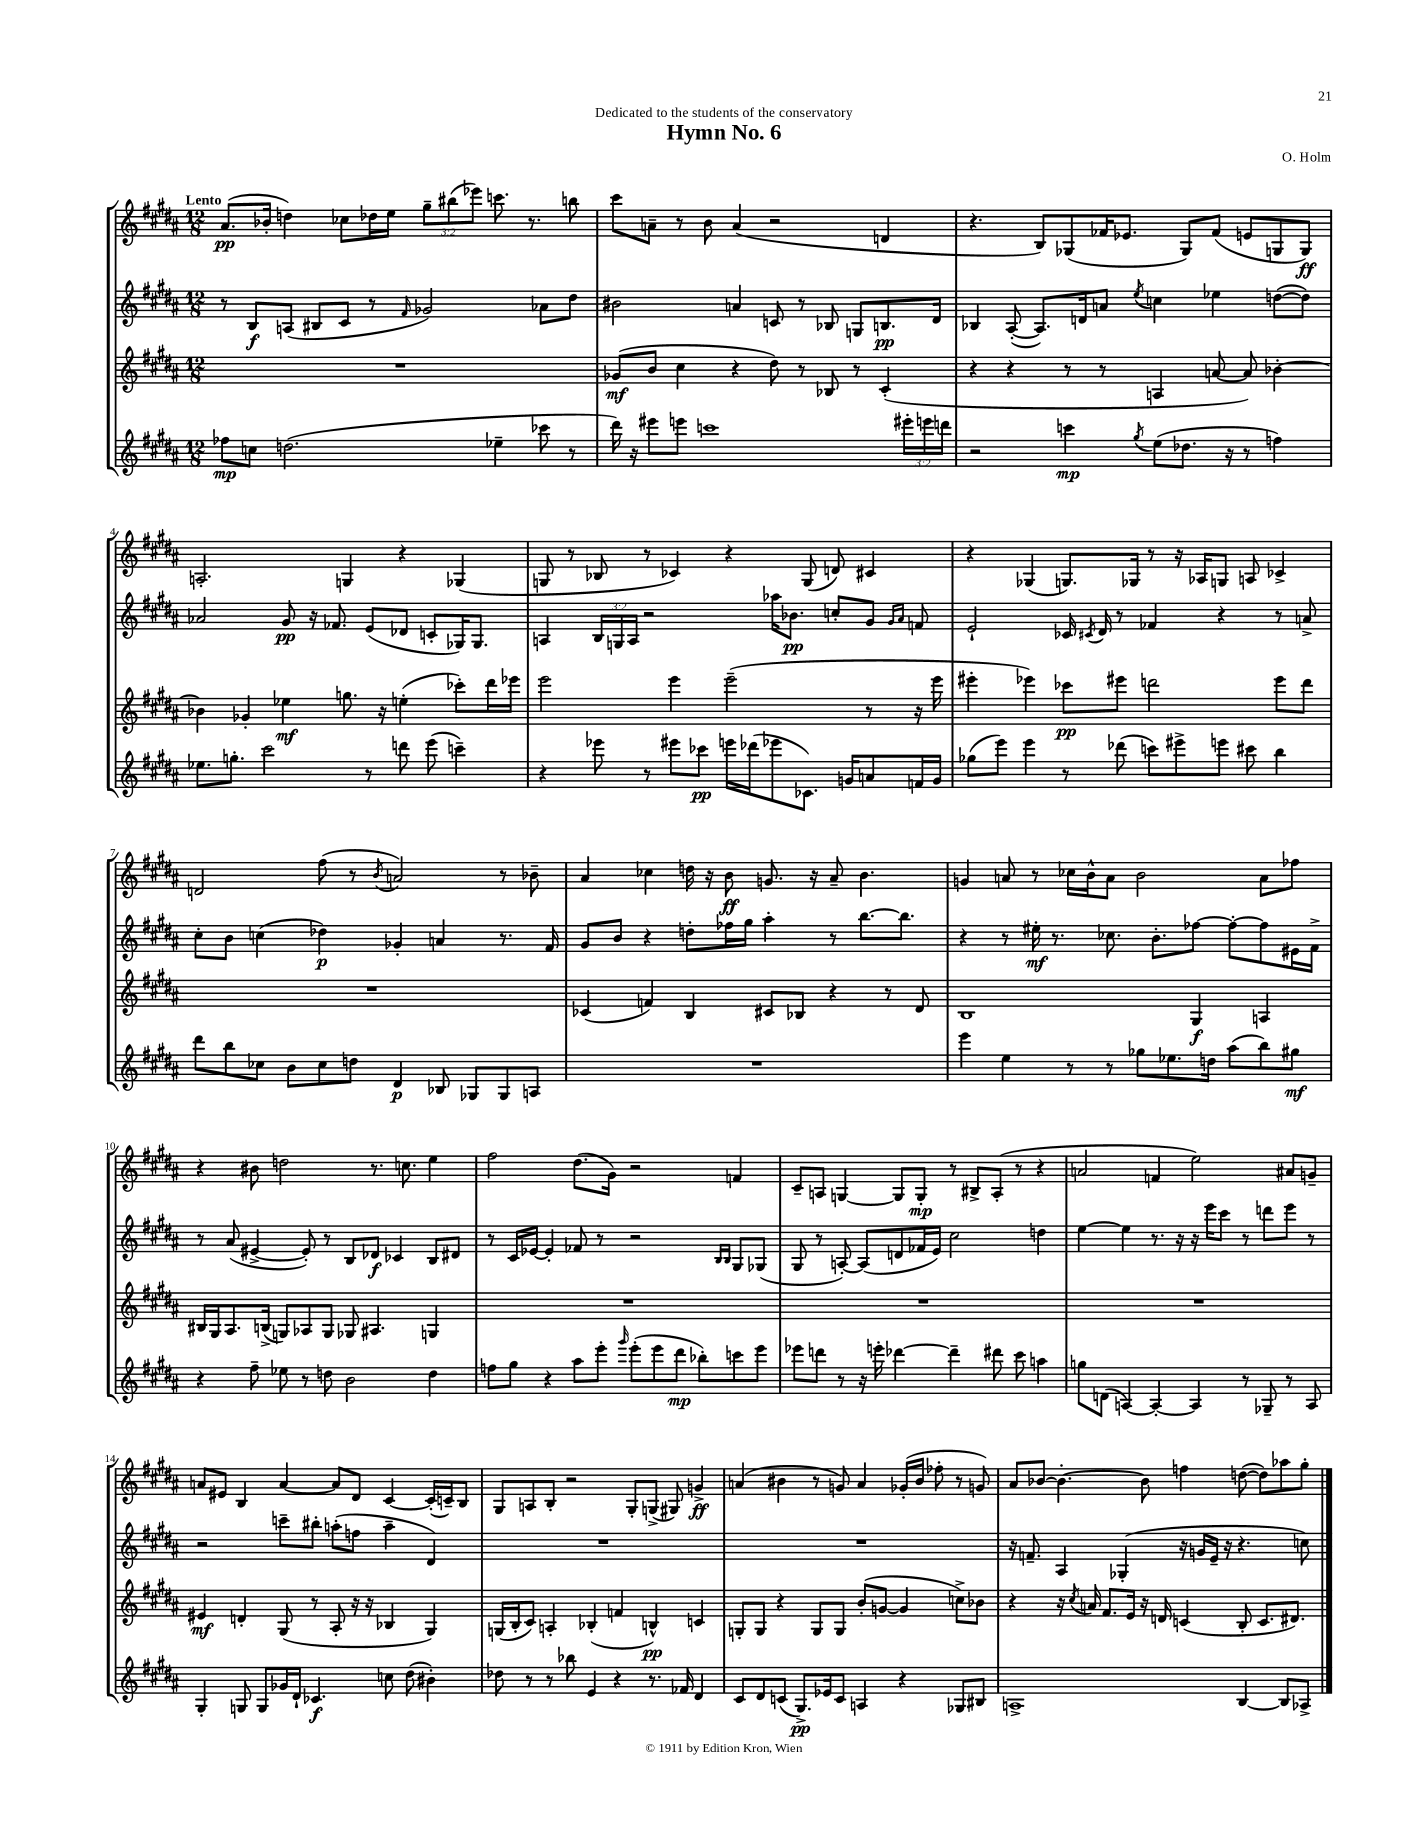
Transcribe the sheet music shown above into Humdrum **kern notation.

**kern	**dynam	**kern	**dynam	**kern	**dynam	**kern	**dynam
*part4	*part4	*part3	*part3	*part2	*part2	*part1	*part1
*staff4	*staff4	*staff3	*staff3	*staff2	*staff2	*staff1	*staff1
*clefG2	*	*clefG2	*	*clefG2	*	*clefG2	*
*k[f#c#g#d#a#]	*	*k[f#c#g#d#a#]	*	*k[f#c#g#d#a#]	*	*k[f#c#g#d#a#]	*
*M12/8	*	*M12/8	*	*M12/8	*	*M12/8	*
=1	=1	=1	=1	=1	=1	=1	=1
!	!	!	!	!	!	!LO:TX:a:B:t=Lento	!
8ff-X\L	mp	1.r	.	8r	.	(8.a#/L	pp
8ccn\J	.	.	.	8B/L	f	.	.
.	.	.	.	.	.	16b-X'/Jk	.
(2.ddn\	.	.	.	(8An/J	.	4ddn\)	.
.	.	.	.	8B#X/L	.	.	.
.	.	.	.	8c#/J	.	8cc-X\L	.
.	.	.	.	8r	.	16dd-X\L	.
.	.	.	.	.	.	16ee\JJ	.
.	.	.	.	16qqf#/	.	.	.
.	.	.	.	2g-X/)	.	12gg#~\L	.
.	.	.	.	.	.	(12bb#X\	.
.	.	.	.	.	.	12eee-X\J)	.
4ee-X~\	.	.	.	.	.	8.cccn\	.
.	.	.	.	.	.	8.r	.
8ccc-X\	.	.	.	8a-X\L	.	.	.
8r	.	.	.	8dd#\J	.	8bbn\	.
=2	=2	=2	=2	=2	=2	=2	=2
16ddd#\)	.	(8g-X/L	mf	2b#X\	.	8ccc#\L	.
16r	.	.	.	.	.	.	.
8eee#X\L	.	8b/J	.	.	.	8an~\J	.
8eeen\J	.	4cc#\	.	.	.	8r	.
1cccn	.	.	.	.	.	8b\	.
.	.	4r	.	4an/	.	(4a/	.
.	.	8dd#\)	.	8cn/	.	2r	.
.	.	8r	.	8r	.	.	.
.	.	8B-X/	.	8B-X/	.	.	.
.	.	8r	.	8Gn/L	.	.	.
.	.	(4c#'/	.	8.Bn/	pp	4dn/	.
24eee#X'\LL	.	.	.	.	.	.	.
24eeen\	.	.	.	.	.	.	.
.	.	.	.	16d#/Jk	.	.	.
24dddn\JJ	.	.	.	.	.	.	.
=3	=3	=3	=3	=3	=3	=3	=3
2r	.	4r	.	4B-X/	.	4.r	.
.	.	4r	.	([8A#'/	.	.	.
.	.	.	.	8.A#/L])	.	8B/L)	.
4cccn\	mp	8r	.	.	.	(8G-X/	.
.	.	.	.	16dn/k	.	.	.
.	.	8r	.	8an/J	.	16f-X/K	.
.	.	.	.	.	.	8.e-X/J	.
8qgg#/	.	.	.	8qee/	.	.	.
(8ee\L	.	4An/	.	4ccn\	.	.	.
8.dd-X\J	.	.	.	.	.	8G-/L)	.
.	.	[8an/	.	4ee-X\	.	(8f-/J	.
16r	.	.	.	.	.	.	.
8r	.	8a/])	.	.	.	8en/L	.
4ffn\)	.	[4b-X'\	.	([8ddn\L	.	8Gn/	.
.	.	.	.	8dd\J])	.	8G/J)	ff
!!LO:LB:g=z
=4	=4	=4	=4	=4	=4	=4	=4
8.ee-X\L	.	4b-X\]	.	2a-X/	.	2.An'/	.
8.ggn'\J	.	.	.	.	.	.	.
.	.	4g-X'/	.	.	.	.	.
2ccc#\	.	.	.	.	.	.	.
.	.	4ee-X\	mf	8g#/	pp	.	.
.	.	.	.	16r	.	.	.
.	.	.	.	8.f-X/	.	.	.
.	.	8.ggn\	.	.	.	4Gn/	.
8r	.	.	.	(8e/L	.	.	.
.	.	16r	.	.	.	.	.
8dddn\	.	(4een'\	.	8d-X/J	.	4r	.
(8eee\	.	.	.	8cn'/L	.	.	.
4cccn~\)	.	8ccc-X'\L)	.	16G-X/K)	.	(4G-X/	.
.	.	.	.	8.G-/J	.	.	.
.	.	16ddd#\L	.	.	.	.	.
.	.	16eee-X\JJ	.	.	.	.	.
=5	=5	=5	=5	=5	=5	=5	=5
4r	.	2eee\	.	4An/	.	8Gn/	.
.	.	.	.	.	.	8r	.
8eee-X\	.	.	.	24B/LL	.	8B-X/	.
.	.	.	.	24Gn/	.	.	.
.	.	.	.	24A/JJ	.	.	.
8r	.	.	.	2r	.	8r	.
8eee#X\L	.	4eee\	.	.	.	4c-X/)	.
8ccc-X\J	pp	.	.	.	.	.	.
16eeen\LL	.	(2eee~\	.	.	.	4r	.
(16ddd-X\J	.	.	.	.	.	.	.
8eee-X\	.	.	.	16aa-X\KL	.	.	.
.	.	.	.	8.b-X\J	pp	.	.
8.c-X\J)	.	.	.	.	.	(8G/	.
.	.	.	.	8ccn'/L	.	8dn/)	.
16gn/KL	.	.	.	.	.	.	.
8an/	.	8r	.	8g#/J	.	4c#X/	.
.	.	.	.	16qqg#/LL	.	.	.
.	.	.	.	16qqa#/JJ	.	.	.
16fn/L	.	16r	.	8fn/	.	.	.
16g/JJ	.	16eee\	.	.	.	.	.
=6	=6	=6	=6	=6	=6	=6	=6
(8gg-X\L	.	4eee#X'\	.	2e`/	.	4r	.
8eee\J)	.	.	.	.	.	.	.
4eee\	.	4eee-X\)	.	.	.	(4G-X/	.
8r	.	8ccc-X\L	pp	16c-X/	.	8.Gn/L)	.
.	.	.	.	8qc#X/	.	.	.
.	.	.	.	16d#/	.	.	.
(8ddd-X\	.	8eee#X\J	.	8r	.	.	.
.	.	.	.	.	.	16G-X/Jk	.
8cccn\L)	.	2dddn\	.	4f-X/	.	8r	.
8eee#X^\	.	.	.	.	.	16r	.
.	.	.	.	.	.	16A-X/KL	.
8eeen\J	.	.	.	4r	.	8Gn/J	.
8ccc#X\	.	.	.	.	.	8An/	.
4bb\	.	8eee#\L	.	8r	.	4c-X^/	.
.	.	8ddd\J	.	8an^/	.	.	.
!!LO:LB:g=z
=7	=7	=7	=7	=7	=7	=7	=7
8ddd#\L	.	1.r	.	8cc#'\L	.	2dn/	.
8bb\	.	.	.	8b\J	.	.	.
8cc-X\J	.	.	.	(4ccn\	.	.	.
8b\L	.	.	.	.	.	.	.
8cc-\	.	.	.	4dd-X\)	p	(8ff#\	.
8ddn\J	.	.	.	.	.	8r	.
.	.	.	.	.	.	8qb/	.
4d#/	p	.	.	4g-X'/	.	2an/)	.
8B-X/	.	.	.	4an/	.	.	.
8G-X/L	.	.	.	.	.	.	.
8G-/	.	.	.	8.r	.	8r	.
8An/J	.	.	.	.	.	8b-X~\	.
.	.	.	.	16f#/	.	.	.
=8	=8	=8	=8	=8	=8	=8	=8
1.r	.	(4c-X/	.	8g#/L	.	4a#/	.
.	.	.	.	8b/J	.	.	.
.	.	4fn/)	.	4r	.	4cc-X\	.
.	.	4B/	.	8ddn'\L	.	16ddn\	.
.	.	.	.	.	.	16r	.
.	.	.	.	16ff-X\L	.	8b\	ff
.	.	.	.	16gg#\JJ	.	.	.
.	.	8c#X/L	.	4aa#'\	.	8.gn/	.
.	.	8B-X/J	.	.	.	.	.
.	.	.	.	.	.	16r	.
.	.	4r	.	8r	.	8a#~/	.
.	.	.	.	[8.bb\L	.	4.b\	.
.	.	8r	.	.	.	.	.
.	.	.	.	8.bb\J]	.	.	.
.	.	8d#/	.	.	.	.	.
=9	=9	=9	=9	=9	=9	=9	=9
4eee\	.	1B	.	4r	.	4gn/	.
4ee\	.	.	.	8r	.	8an/	.
.	.	.	.	16ee#X'\	mf	8r	.
.	.	.	.	8.r	.	.	.
8r	.	.	.	.	.	16cc-X\LL	.
.	.	.	.	.	.	16b^^\J	.
8r	.	.	.	8.cc-X\	.	8a\J	.
8gg-X\L	.	.	.	.	.	2b\	.
.	.	.	.	8.b'\L	.	.	.
8.ee-X\	.	.	.	.	.	.	.
.	.	4G#/	f	[8ff-X\J	.	.	.
16ddn\Jk	.	.	.	.	.	.	.
(8aa#\L	.	.	.	8ff-'\L_	.	.	.
8bb\)	.	4An/	.	8ff-\]	.	8a\L	.
8gg#X\J	mf	.	.	16e#X\L	.	8ff-X\J	.
.	.	.	.	16f#^\JJ	.	.	.
!!LO:LB:g=z
=10	=10	=10	=10	=10	=10	=10	=10
4r	.	16B#X/LL	.	8r	.	4r	.
.	.	16G#/J	.	.	.	.	.
.	.	8.A#/	.	(8a#/	.	.	.
8ff#~\	.	.	.	[4e#X^/	.	8b#X\	.
.	.	(16Bn^/Jk	.	.	.	.	.
8ee-X\	.	8Gn/L)	.	.	.	2ddn\	.
8r	.	8A-X/	.	8e#'/])	.	.	.
8ddn\	.	8G/J	.	8r	.	.	.
2b\	.	8G-X/	.	8B/L	.	.	.
.	.	4.A#X/	.	8d-X/J	f	8.r	.
.	.	.	.	4c-X/	.	.	.
.	.	.	.	.	.	8.ccn\	.
4dd\	.	4Gn/	.	8B/L	.	4ee\	.
.	.	.	.	8d#X/J	.	.	.
=11	=11	=11	=11	=11	=11	=11	=11
8ffn\L	.	1.r	.	8r	.	2ff#\	.
8gg#\J	.	.	.	16c#/LL	.	.	.
.	.	.	.	[16e-X/JJ	.	.	.
4r	.	.	.	4e-'/]	.	.	.
8aa#\L	.	.	.	8f-X/	.	(8.dd#\L	.
8eee'\J	.	.	.	8r	.	.	.
.	.	.	.	.	.	16g#\Jk)	.
16qqggg#/	.	.	.	.	.	.	.
(8eee'\L	.	.	.	2r	.	2r	.
8eee\	.	.	.	.	.	.	.
8ddd#\J	mp	.	.	.	.	.	.
8bb-X'\L)	.	.	.	.	.	.	.
.	.	.	.	16qqB/LL	.	.	.
.	.	.	.	16qqB/JJ	.	.	.
8cccn\	.	.	.	8G#/L	.	4fn/	.
8eee\J	.	.	.	(8G-X/J	.	.	.
=12	=12	=12	=12	=12	=12	=12	=12
8eee-X\L	.	1.r	.	8G#/	.	8c#~/L	.
8dddn\J	.	.	.	8r	.	8An/J	.
8r	.	.	.	[8An'/)	.	[4Gn/	.
16r	.	.	.	(8A/L]	.	.	.
16eeen'\	.	.	.	.	.	.	.
[4ddd-X\	.	.	.	8dn/	.	8G/L]	.
.	.	.	.	16f-X/L	.	8G'/J	mp
.	.	.	.	16e/JJ)	.	.	.
4ddd-~\]	.	.	.	2cc#\	.	8r	.
.	.	.	.	.	.	8B#X^/L	.
8ddd#X\	.	.	.	.	.	(8A'/J	.
8ccc#\	.	.	.	.	.	8r	.
4aan\	.	.	.	4ddn\	.	4r	.
=13	=13	=13	=13	=13	=13	=13	=13
8ggn\L	.	1.r	.	[4ee\	.	2an/	.
(8dn\J	.	.	.	.	.	.	.
[4An/)	.	.	.	4ee\]	.	.	.
4A'/_	.	.	.	8.r	.	4fn/	.
.	.	.	.	16r	.	.	.
4A/]	.	.	.	16r	.	2ee\)	.
.	.	.	.	16eee\KL	.	.	.
.	.	.	.	8ccc#\J	.	.	.
8r	.	.	.	8r	.	.	.
8G-X~/	.	.	.	8dddn\L	.	.	.
8r	.	.	.	8eee\J	.	8a#X/L	.
8A/	.	.	.	8r	.	8gn~/J	.
!!LO:LB:g=z
=14	=14	=14	=14	=14	=14	=14	=14
4G#'/	.	4e#X/	mf	2r	.	8an/L	.
.	.	.	.	.	.	8e#X/J	.
8Gn/	.	4dn'/	.	.	.	4B/	.
8G/L	.	.	.	.	.	.	.
16g-X/L	.	(8G#/	.	8cccn~\L	.	[4a/	.
16d#`/JJ	.	.	.	.	.	.	.
4.c-X/	f	8r	.	8bb#X'\J	.	.	.
.	.	8A#'/	.	(8aan'\L	.	8a/L]	.
.	.	16r	.	8ffn\J	.	8d#/J	.
.	.	16r	.	.	.	.	.
8ccn\	.	4B-X/	.	4aa~\	.	[4c#/	.
(8dd#\	.	.	.	.	.	.	.
4b#X'\)	.	4G#/)	.	4d#/)	.	(16c#'/LL]	.
.	.	.	.	.	.	16cn~/J)	.
.	.	.	.	.	.	8B/J	.
=15	=15	=15	=15	=15	=15	=15	=15
8dd-X\	.	(16Gn/LL	.	1.r	.	8G#/L	.
.	.	16B'/J	.	.	.	.	.
8r	.	8c#/J)	.	.	.	8An/	.
8r	.	4An'/	.	.	.	8B'/J	.
8bb-X\	.	.	.	.	.	2r	.
4e/	.	(4B-X'/	.	.	.	.	.
4r	.	4fn/	.	.	.	.	.
.	.	.	.	.	.	8G#'/L	.
8.r	.	4Bn^^/)	pp	.	.	(8Gn^/J	.
.	.	.	.	.	.	8G#X/)	.
16f-X/	.	.	.	.	.	.	.
4d#/	.	4cn/	.	.	.	4gn^/	ff
=16	=16	=16	=16	=16	=16	=16	=16
8c#/L	.	8Gn'/L	.	1.r	.	(4an/	.
8d#/	.	8G/J	.	.	.	.	.
(8cn/J	.	4r	.	.	.	4b#X\	.
8.G#^/L)	pp	.	.	.	.	.	.
.	.	8G/L	.	.	.	8r	.
16e-X/k	.	.	.	.	.	.	.
8c/J	.	8G/J	.	.	.	8gn/)	.
4An/	.	(8b'/L	.	.	.	4a/	.
.	.	[8gn/J	.	.	.	.	.
4r	.	4g/]	.	.	.	(16g-X'/LL	.
.	.	.	.	.	.	16b#/JJ	.
.	.	.	.	.	.	8ff-X'\	.
8G-X/L	.	8ccn^\L)	.	.	.	8r	.
8B#X/J	.	8b-X\J	.	.	.	8gn/)	.
=17	=17	=17	=17	=17	=17	=17	=17
1An^	.	4r	.	16r	.	8a#/L	.
.	.	.	.	8.fn~/	.	.	.
.	.	.	.	.	.	[8b-X/J	.
.	.	16r	.	4A#/	.	4.b-'\_	.
.	.	8qcc#/	.	.	.	.	.
.	.	16an/	.	.	.	.	.
.	.	8.f#/L	.	.	.	.	.
.	.	.	.	(4G-X'/	.	.	.
.	.	16e/Jk	.	.	.	.	.
.	.	16r	.	.	.	8b-\]	.
.	.	16dn/	.	.	.	.	.
.	.	(4cn/	.	16r	.	4ffn\	.
.	.	.	.	16gn/LL	.	.	.
.	.	.	.	16e~/JJ	.	.	.
.	.	.	.	16r	.	.	.
[4B/	.	8B'/	.	4.r	.	([8ddn\	.
.	.	8.c/L	.	.	.	8dd\L])	.
8B/L]	.	.	.	.	.	8aa-X\	.
.	.	8.d#X/J)	.	.	.	.	.
8A-X^/J	.	.	.	8ccn\)	.	8gg#'\J	.
==	==	==	==	==	==	==	==
*-	*-	*-	*-	*-	*-	*-	*-
